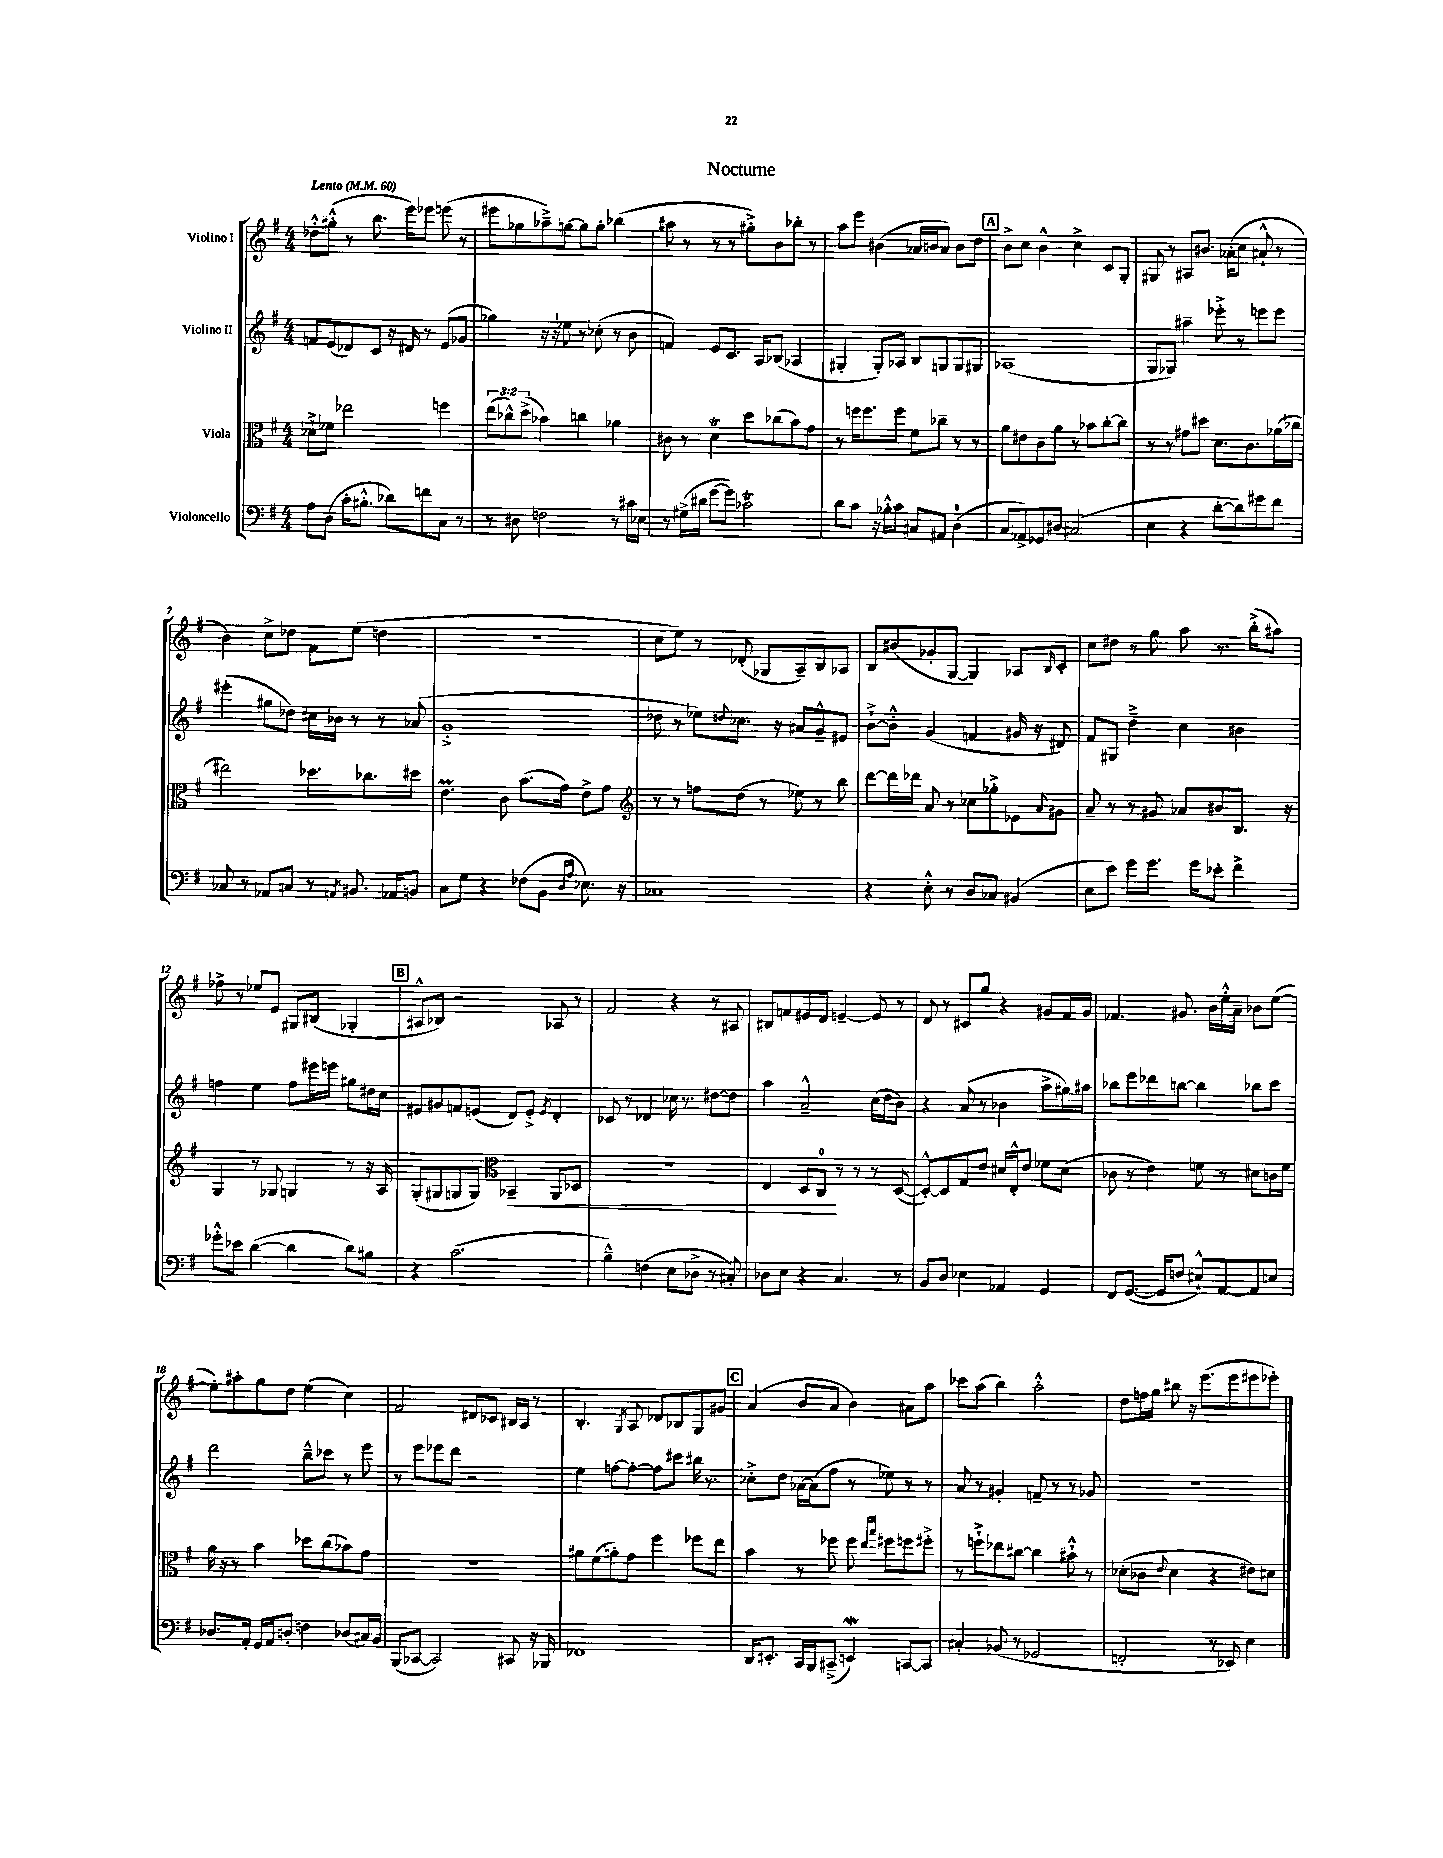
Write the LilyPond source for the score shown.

\header { title = "Nocturne" }
<<
\new StaffGroup <<
\new Staff = "s0" \with { instrumentName = "Violino I" } {
    \clef treble \key g \major \numericTimeSignature \time 4/4 \tempo "Lento" 4 = 60
    des''8-.-^ gis''8-.-^( r8 b''8. e'''16) ees'''8 e'''8( r8 |
    eis'''8 ges''8 aes''8--->) g''8~ g''8 g''8-. bes''4( |
    ais''8 r8 r8 r8 gis''8-.->) b'8 bes''8-. r8 |
    a''8 e'''8 bis'4( aes'16 b'16 aes'8) b'8 d''8 |
    \mark \markup { \box "A" } b'8-> c''8 b'4-^ c''4-> c'8 g8-. |
    gis8 r8 ais8 bis'8. aes'16-.( c''8 ais'8-!-^ r8 |
    b'4) c''8-> des''8 fis'8 e''8( d''4 |
    R1 |
    c''8 e''8) r8 des'8-.( ges8 a8--) b8 aes8 |
    b8 bis'8( ges'8-. g8~ g4) aes8 \grace { b16 } c'8-. |
    c''8 dis''8 r8 g''8 a''8 r8. b''16-.->( ais''8) |
    fes''8-> r8 ees''8 e'8 gis8 bis8( ges4-. |
    \mark \markup { \box "B" } ais8-^ bes8) r2 aes8 r8 |
    fis'2 r4 r8 ais8 |
    bis8 f'8 eis'8 d'8 e'4~-- e'8 r8 |
    d'8 r8 cis'8 g''8 r4 gis'8 fis'16 gis'16 |
    fes'4. gis'8. b'16 e''16-.-^ a'16-- bes'8 e''8~( |
    e''8-.) ais''8-. g''8 d''8 e''4( c''4) |
    fis'2 dis'8 ces'8 bis16 a16 r8 |
    b4.-. \acciaccatura { g8 } a8 des'8 bes8 g8 gis'8 |
    \mark \markup { \box "C" } a'4( b'8 a'8 b'4) ais'8 a''8 |
    ces'''8 a''8( b''4) a''2-.-^ |
    d''8 f''16 g''16 bis''8 r16 e'''8.( e'''8 eis'''8 ees'''8-.) \bar "|." |
}
\new Staff = "s1" \with { instrumentName = "Violino II" } {
    \clef treble \key g \major \numericTimeSignature \time 4/4
    f'8 e'8( des'8) c'8 r16 dis'16 r8 e'8( ges'8 |
    ges''4) r16 r16 ees''8 r8 ces''8-.( r8 b'8 |
    f'4) e'8 c'8. a16 bes8( aes4 |
    gis4-. gis8-.) aes8 b8 g8 g8 gis8 |
    \mark \markup { \box "A" } aes1( |
    g8 ges8) ais''4-- ees'''8-.-> r8 e'''8 e'''8 |
    eis'''4-.( gis''8 des''8) cis''16 bes'16 r8 r8 aes'8( |
    g'1-.-> |
    des''8 r8 ees''8) \appoggiatura { d''8 } ces''8. r16 ais'8 g'8---^ eis'8 |
    b'8~-!-> b'8-.-^ g'4( f'4 gis'16 r16 dis'8) |
    fis'8 gis8 d''4---> c''4 bis'4 |
    f''4 e''4 f''8 eis'''16 e'''16 gis''8 dis''16 c''16 |
    \mark \markup { \box "B" } eis'8 gis'8 f'8 e'8( d'8) e'8-.-> \acciaccatura { e'8 } d'4-. |
    ces'8 r8 des'4 ces''16 r8. dis''8~ dis''8 |
    a''4 a'2---^ c''16( d''16 b'8) |
    r4 a'8( r8 bes'4 a''8-> gis''16) ais''16 |
    bes''8 e'''8 des'''8 b''8~ b''4 bes''8 c'''8 |
    d'''2 b''8---^ ces'''8 r8 e'''8 |
    r8 e'''8 ees'''8 d'''8 r2 |
    e''4 f''8~ f''8~-. f''8 cis'''8 bis''16 r8. |
    \mark \markup { \box "C" } ces''8-.-> d''8 aes'16~ aes'16( fis''8 r8 ees''8) r8 r8 |
    a'8 r8 gis'4-. f'8-- r8 r8 ges'8 |
    r1 \bar "|." |
}
\new Staff = "s2" \with { instrumentName = "Viola" } {
    \clef alto \key g \major \numericTimeSignature \time 4/4 \override Staff.TupletNumber.text = #tuplet-number::calc-fraction-text
    des'8-!-> fes'8 ees''2 f''4 |
    \tuplet 3/2 { e''8( ces''8-^) d''8->( } bes'4) c''4 aes'4 |
    cis'8 r8 d'4\trill d''8 ces''8( b'8) g'8 |
    r8 f''16 f''8. f''8 fis'8 ces''8-- r8 r8 |
    \mark \markup { \box "A" } a'8 eis'8 c'8 a'8 r8 bes'8 c''8~-. c''8 |
    r8 r8 gis'8 dis''8 d'8. c'8. aes'16( ces''16 |
    eis''2) des''8. ces''8. dis''8 |
    e'4.\prall c'8 b'8.( g'16) e'8-> g'8 |
    \clef treble r8 r8 f''8 d''8( r8 ees''8) r8 b''8 |
    d'''8~ d'''16 des'''16 a'8 r8 ces''8 ges''8-.-> ees'8 \appoggiatura { a'8 } gis'8 |
    a'8-- r8 r8 gis'8 aes'8 bis'8 b8. r16 |
    g4 r8 ges8 g4 r8 r16 a16 |
    \mark \markup { \box "B" } g8-.( gis8 g8 g8) \clef alto bes,4--\< a,8 des8 |
    R1 |
    e4 d8 c8-0\! r8 r8 r8 d8~( |
    d8~-.-^) d8 g8 e'8 dis'16 e16-.-^ e'8 fes'8 dis'8( |
    ces'8 r8 e'4) f'8 r8 dis'8 c'16 f'16 |
    a'16 r16 r8 b'4 des''8 c''8( bes'8) g'8 |
    R1 |
    ais'8 fis'8( a'8-.) g'8 fis''4 fes''8 e''8 |
    \mark \markup { \box "C" } b'4 r8 fes''8 fes''8 \grace { e''16 b''16 } fis''8 f''8 fis''8-.-> |
    r8 f''8-!-> ees''8 cis''8~ cis''4 bis'8-!-^ r8 |
    des'8-.( ces'8 \appoggiatura { e'8 } des'4 r4 eis'8) dis'8 \bar "|." |
}
\new Staff = "s3" \with { instrumentName = "Violoncello" } {
    \clef bass \key g \major \numericTimeSignature \time 4/4
    a8 d8( c'16-. bis8.-.-^ des'8) f'8 c8 r8 |
    r8 dis8 f2 r8 cis'16 ees16 |
    r8 gis16->( dis'16 g'8~ g'8) ces'2\trill |
    d'8 c'8 r16 bes16-.-^ c'8 cis8 ais,8 d4-0( |
    \mark \markup { \box "A" } c8 aes,8->) ges,8 dis8 cis2( |
    e4 r4 d'8~-. d'8) gis'8 fis'8 |
    ces8 r8 aes,8 c8 r8 \acciaccatura { a,8 } bis,8. aes,16 b,8 |
    c8 g8 r4 fes8( b,8 \grace { d16 a16 } ees8.) r16 |
    ces1 |
    r4 e8-.-^ r8 d8 ces8 bis,4( |
    e8 e'8) g'8 g'8. g'16 ees'8-. fis'4-> |
    ges'8-.-^ ees'8 d'4~( d'4 d'8) bis8 |
    \mark \markup { \box "B" } r4 c'2.( |
    b4---^) f4( e8 des8-> r8 cis8-.) |
    des8 e8 r4 c4. r8 |
    b,8 d8 ees4 aes,4 g,4 |
    fis,8 g,8.~( g,16 f8 eis8-!-^) a,8~ a,8 e8 |
    des8. a,16-. g,16 a,16 d8-. f4 des8( cis16) b,16 |
    b,,8( ces,8~ ces,2) cis,8 r16 bes,,16 |
    fes,1 |
    \mark \markup { \box "C" } d,16 eis,8.-. c,16 b,,16 cis,8--->( e,4\mordent) c,8~ c,8 |
    cis4-. bes,8( r8 ges,2 |
    f,2-. r8 ees,8) e4 \bar "|." |
}
>>
>>
